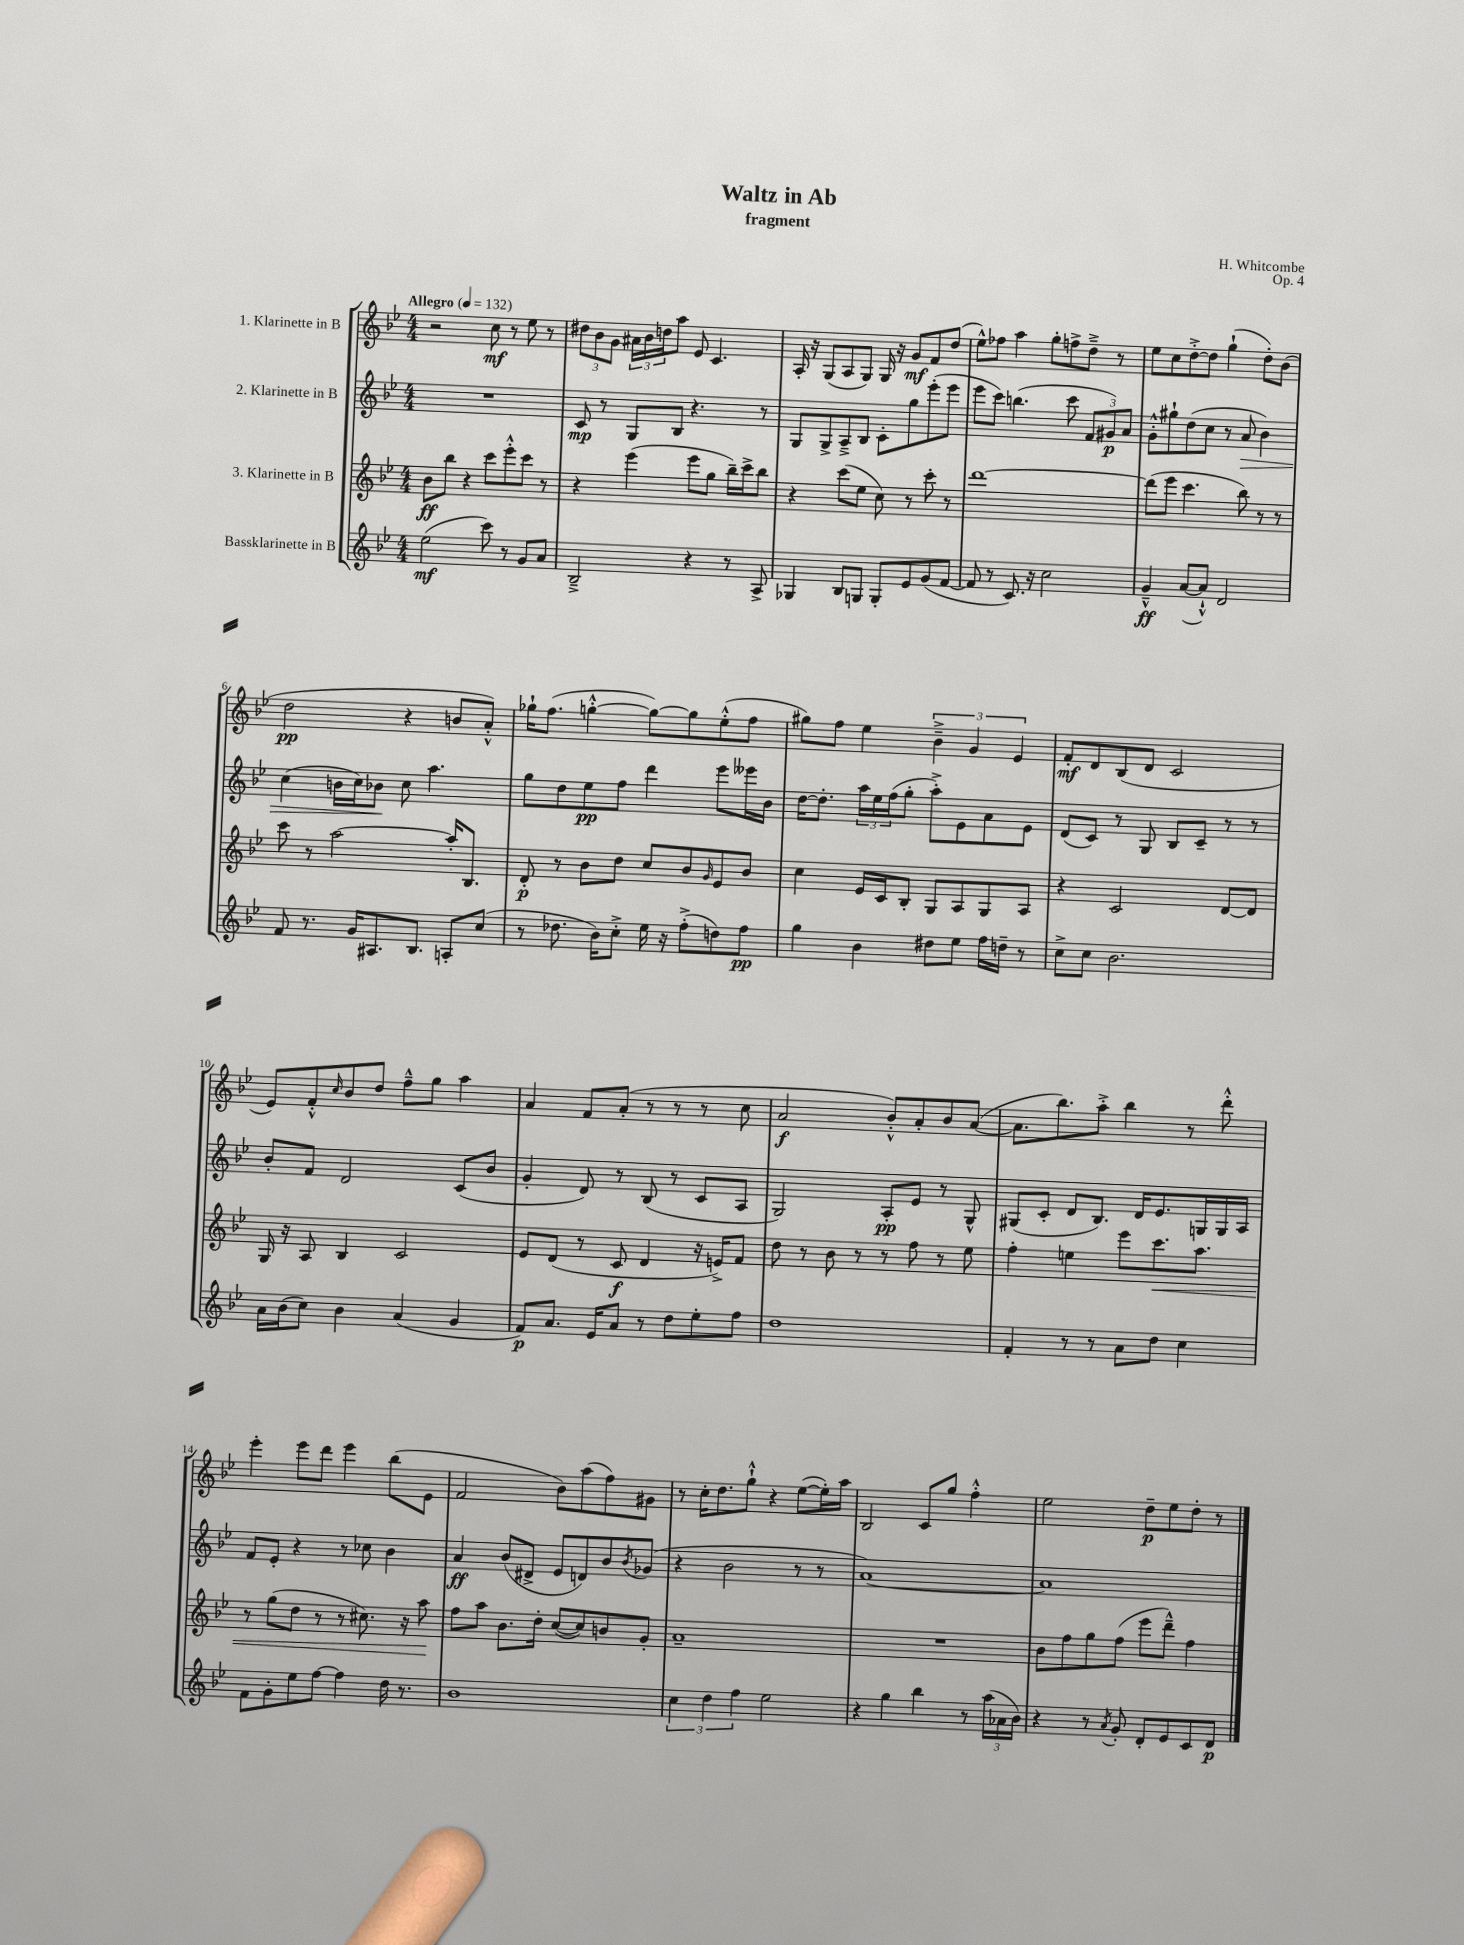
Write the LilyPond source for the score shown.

\header { title = "Waltz in Ab" composer = "H. Whitcombe" subtitle = "fragment" opus = "Op. 4" }
<<
\new StaffGroup <<
\new Staff = "s0" \with { instrumentName = "1. Klarinette in B" } {
    \clef treble \key bes \major \numericTimeSignature \time 4/4 \tempo "Allegro" 4 = 132
    r2 c''8\mf r8 ees''8 r8 |
    \tuplet 3/2 { dis''8 bes'8 g'8 } \tuplet 3/2 { ais'16 bes'16 d''16 } a''8 ees'8 c'4. |
    a16-. r16 g8( a8 g8) g16 r16 g'8\mf f'8 d''8( |
    ees''8-^) fes''8 a''4 g''8-. f''8-> d''8---> r8 |
    ees''8 c''8 d''8~-.-> d''8 g''4-!( d''8-.) bes'8( |
    d''2\pp r4 b'8 a'8-.-^) |
    ges''16-! f''8.( g''4~-.-^ g''8~) g''8 ees''8-.-^( f''8 |
    gis''8) f''8 ees''4 \tuplet 3/2 { bes'4---> g'4 ees'4 } |
    f'8-.\mf d'8 bes8( d'8 c'2 |
    ees'8) f'8-.-^ \grace { c''16 } bes'8 d''8 f''8---^ g''8 a''4 |
    a'4 f'8 a'8-.( r8 r8 r8 c''8 |
    a'2\f bes'8-.-^) a'8-. bes'8 a'8~( |
    a'8. bes''8.) a''8-.-> bes''4 r8 d'''8-.-^ |
    ees'''4-. ees'''8 d'''8 ees'''4 bes''8( ees'8 |
    f'2 bes'8) a''8( f''8) gis'8 |
    r8 c''16-. d''8. g''8-!-^ r4 ees''8~( ees''16-.) a''16 |
    bes2 c'8 g''8 f''4-.-^ |
    ees''2 d''8--\p ees''8 d''8-. r8 \bar "|." |
}
\new Staff = "s1" \with { instrumentName = "2. Klarinette in B" } {
    \clef treble \key bes \major \numericTimeSignature \time 4/4
    R1 |
    c'8\mp r8 g8 bes8 r4. r8 |
    g8 g8-> a8---> bes8 c'8-. g''8 ees'''8-.( ees'''8 |
    ees'''8 c'''8) b''4.( c'''8 \tuplet 3/2 { f'8 gis'8\p) a'8 } |
    g'8-.-^ gis''8-! d''8( c''8 r8 a'8\> bes'4) |
    c''4( b'16 c''16) bes'8\! c''8 a''4. |
    g''8 d''8 ees''8\pp f''8 d'''4 ees'''8 eeses'''16 bes'16 |
    d''16~ d''8.-. \tuplet 3/2 { a''16 ees''16 f''16( } g''8-. a''8-.->) ees'8 a'8 ees'8 |
    d'8( c'8) r8 g8 bes8 c'8-- r8 r8 |
    bes'8-. f'8 d'2 c'8( bes'8 |
    g'4-. d'8) r8 bes8( r8 c'8 a8 |
    g2) a8-.\pp ees'8 r8 g8-^ |
    gis8( c'8-. d'8 bes8.) d'16 ees'8. g16 g16 a16 |
    f'8 ees'8-. r4 r8 ces''8 bes'4 |
    a'4\ff bes'8( dis'8-> ees'8 d'8) bes'8 \acciaccatura { bes'8 } ges'8( |
    r4 bes'2 r8 r8 |
    a'1~) |
    a'1 \bar "|." |
}
\new Staff = "s2" \with { instrumentName = "3. Klarinette in B" } {
    \clef treble \key bes \major \numericTimeSignature \time 4/4
    bes'8\ff bes''8 r4 c'''8 ees'''8-.-^ c'''8 r8 |
    r4 ees'''4( ees'''8 g''8 bes''16--) c'''16-> bes''8 |
    r4 c'''8( ees''8 c''8) r8 c'''8-. r8 |
    d'''1~ |
    d'''8( ees'''8 c'''4. bes''8) r8 r8 |
    c'''8 r8 a''2~ a''16-. bes8. |
    d'8-.\p r8 bes'8 d''8 c''8 bes'8 \grace { g'16 } ees'8 bes'8 |
    c''4 ees'16 c'16 bes8-. g8 a8 g8 a8 |
    r4 c'2 d'8~ d'8 |
    g16 r16 a8 bes4 c'2 |
    ees'8 d'8( r8 c'8\f d'4 r16 e'16->) f'8 |
    d''8 r8 bes'8 r8 r8 f''8 r8 ees''8 |
    f''4-. e''4 ees'''8 c'''8.\< a''8. |
    r8 g''8( d''8 r8 r8 cis''8.) r16 a''8\! |
    f''8 a''8 bes'8. d''16-. c''8~( c''8) b'8 g'8-. |
    a'1-- |
    R1 |
    bes'8 f''8 g''8 f''8( ees'''8 d'''8---^) f''4 \bar "|." |
}
\new Staff = "s3" \with { instrumentName = "Bassklarinette in B" } {
    \clef treble \key bes \major \numericTimeSignature \time 4/4
    ees''2\mf( c'''8) r8 g'8 a'8 |
    bes2---> r4 r8 a8-> |
    ges4 bes8 g8 g8-. ees'8 g'8( f'8~ |
    f'8 r8 c'8.) r16 c''2 |
    g'4---^\ff a'8~( a'8-!-^) d'2 |
    f'8 r8. g'16 ais8. bes8. a8-. c''8( |
    r8 des''8. bes'16) c''8-.-> ees''16 r16 f''8-.->( d''8) f''8\pp |
    g''4 bes'4 dis''8 ees''8 f''16 d''16-- r8 |
    c''8-> c''8 bes'2. |
    a'16 bes'16( c''8) bes'4 a'4( g'4 |
    f'8\p) a'8. ees'16 a'8 r8 d''8 ees''8-. f''8 |
    d''1 |
    f'4-. r8 r8 a'8 d''8 c''4 |
    f'8 g'8-. ees''8 f''8~ f''4 d''16 r8. |
    bes'1 |
    \tuplet 3/2 { c''4 d''4 f''4 } ees''2 |
    r4 g''4 bes''4 r8 \tuplet 3/2 { a''16( aes'16 bes'16) } |
    r4 r8 \acciaccatura { a'8 } g'8-. d'8-. ees'8 c'8 d'8\p \bar "|." |
}
>>
>>
